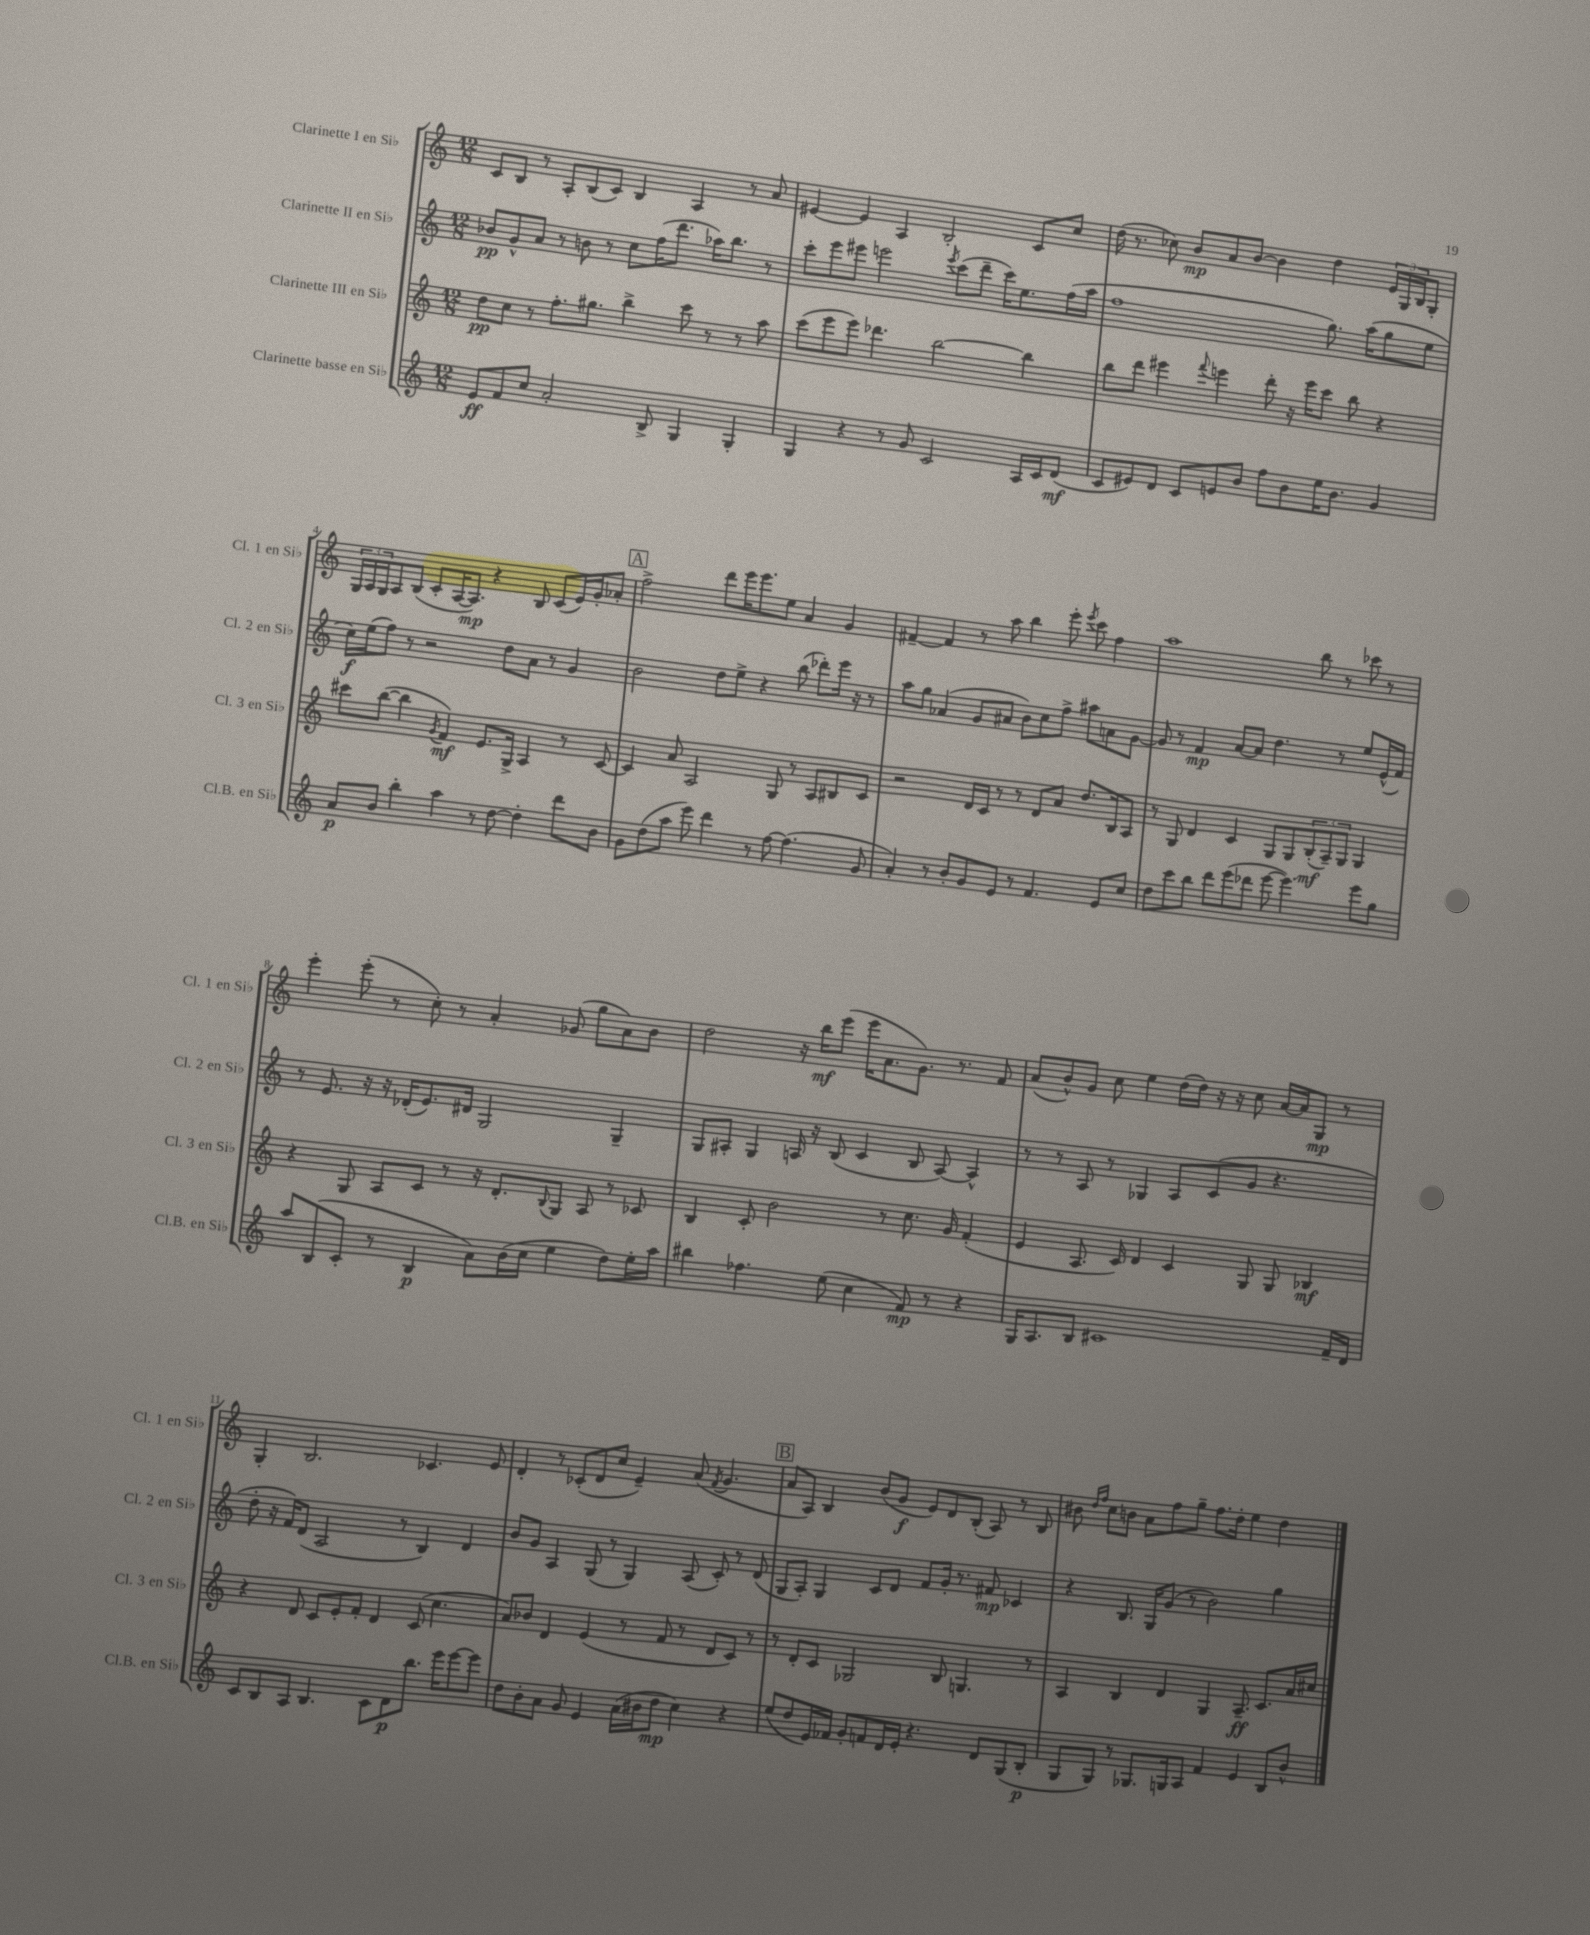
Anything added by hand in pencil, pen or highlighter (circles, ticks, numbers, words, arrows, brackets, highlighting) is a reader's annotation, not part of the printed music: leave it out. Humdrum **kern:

**kern	**dynam	**kern	**dynam	**kern	**dynam	**kern	**dynam
*part4	*part4	*part3	*part3	*part2	*part2	*part1	*part1
*staff4	*staff4	*staff3	*staff3	*staff2	*staff2	*staff1	*staff1
*I"Clarinette basse en Si♭	*	*I"Clarinette III en Si♭	*	*I"Clarinette II en Si♭	*	*I"Clarinette I en Si♭	*
*I'Cl.B. en Si♭	*	*I'Cl. 3 en Si♭	*	*I'Cl. 2 en Si♭	*	*I'Cl. 1 en Si♭	*
*clefG2	*	*clefG2	*	*clefG2	*	*clefG2	*
*k[]	*	*k[]	*	*k[]	*	*k[]	*
*M12/8	*	*M12/8	*	*M12/8	*	*M12/8	*
=1	=1	=1	=1	=1	=1	=1	=1
8e/L	ff	8dd\L	pp	8b-X/L	pp	8c/L	.
8f/	.	8cc\J	.	8g^^/	.	8B/J	.
8cc/J	.	8r	.	8a/J	.	8r	.
2a'/	.	8.ff'\L	.	8r	.	8A'/L	.
.	.	.	.	8bn\	.	(8B/	.
.	.	8.gg#X\J	.	.	.	.	.
.	.	.	.	8r	.	8c/J)	.
.	.	4bb^\	.	8cc\L	.	4B/	.
8B^/	.	.	.	(16ff\K	.	.	.
.	.	.	.	8.ddd\J	.	.	.
4G/	.	8ccc\	.	.	.	4A/	.
.	.	8r	.	16aa-X\KL)	.	.	.
.	.	.	.	8.bb\J	.	.	.
4G'/	.	8r	.	.	.	8r	.
.	.	8aa\	.	8r	.	8a/	.
=2	=2	=2	=2	=2	=2	=2	=2
4G/	.	(8ccc\L	.	8ccc'\L	.	[4e#X/	.
.	.	8eee\	.	8eee\	.	.	.
4r	.	8eee\J)	.	8eee#X\J	.	4e#/]	.
.	.	4.ddd-X\	.	2eeen\	.	.	.
8r	.	.	.	.	.	4A/	.
8g/	.	.	.	.	.	.	.
2c/	.	[2bb\	.	.	.	2B'/	.
.	.	.	.	8qeee/	.	.	.
.	.	.	.	(8ccc\L	.	.	.
.	.	.	.	8ddd~\J	.	.	.
.	.	.	.	16ccc\KL)	.	.	.
.	.	.	.	8.ee\	.	.	.
16A/LL	.	4bb\]	.	.	.	8c/L	.
16c/J	.	.	.	.	.	.	.
(8d/J	mf	.	.	(16ff\L	.	8cc/J	.
.	.	.	.	16aa\JJ	.	.	.
=3	=3	=3	=3	=3	=3	=3	=3
8c/L	.	8bb\L	.	1ff	.	(16dd\	.
.	.	.	.	.	.	8.r	.
8e#X/)	.	8ddd\J	.	.	.	.	.
8d/J	.	4eee#X\	.	.	.	8cc-X\)	.
8c/L	.	.	.	.	.	8b/L	mp
.	.	8qqfff/	.	.	.	.	.
8en/	.	4eeen\	.	.	.	8a/	.
8b/J	.	.	.	.	.	[8b/J	.
8ff\L	.	8ddd'\	.	.	.	4b\]	.
8b\	.	16r	.	.	.	.	.
.	.	16eee\KL	.	.	.	.	.
16ee\K	.	8ccc\J	.	8.gg\)	.	4dd\	.
8.b\J	.	.	.	.	.	.	.
.	.	8bb\	.	.	.	.	.
.	.	.	.	(16aa\KL	.	.	.
4g/	.	4r	.	8gg\	.	24e/LL	.
.	.	.	.	.	.	24G/	.
.	.	.	.	.	.	24B/J	.
.	.	.	.	8ee\J	.	8G'/J	.
!!LO:LB:g=z
=4	=4	=4	=4	=4	=4	=4	=4
8a/L	p	8ccc#X\L	.	16cc\LL)	f	24G/LL	.
.	.	.	.	.	.	24A/	.
.	.	.	.	(16ee\J	.	.	.
.	.	.	.	.	.	24G/J	.
8b/J	.	([8bb\J	.	8ff\J)	.	8A/	.
4bb'\	.	4bb\]	.	8r	.	(8B/J	.
.	.	.	.	2r	.	8c'/L	.
.	.	8qg/	.	.	.	.	.
4aa\	.	4f/)	mf	.	.	[16A/K	.
.	.	.	.	.	.	8.A/J])	mp
8r	.	8.e/L	.	.	.	4r	.
[8dd\	.	.	.	8dd\L	.	.	.
.	.	16G^/Jk	.	.	.	.	.
4dd'\]	.	4A/	.	8a\J	.	8B/	.
.	.	.	.	8r	.	(8c/L	.
8ddd\L	.	8r	.	4g/	.	16e/L)	.
.	.	.	.	.	.	16g'/J	.
8b\J	.	[8c/	.	.	.	8a-X'/J	.
!!LO:REH:place=s1:t=A
=5	=5	=5	=5	=5	=5	=5	=5
8g\L	.	4c/]	.	2b\	.	2ff^\	.
(8dd\	.	.	.	.	.	.	.
8aa\J	.	8a/	.	.	.	.	.
8eee\)	.	2A/	.	.	.	.	.
4ddd\	.	.	.	8dd\L	.	8ddd\L	.
.	.	.	.	8ee^\J	.	16eee\K	.
.	.	.	.	.	.	8.eee\	.
8r	.	.	.	4r	.	.	.
[8ff\	.	8G/	.	.	.	8ee\J	.
(4.ff\]	.	8r	.	(8bb\	.	4a/	.
.	.	8A/L	.	8ddd-X'\L)	.	.	.
.	.	8B#X/	.	16eee\Jk	.	4g/	.
.	.	.	.	16r	.	.	.
8g/	.	8c/J	.	8r	.	.	.
=6	=6	=6	=6	=6	=6	=6	=6
4a'/)	.	2r	.	8aa\L	.	[4f#X~/	.
.	.	.	.	8gg\J	.	.	.
8r	.	.	.	(4a-X/	.	4f#/]	.
8b'/L	.	.	.	.	.	.	.
8g/	.	16d/LL	.	8g/L	.	8r	.
.	.	16c/JJ	.	.	.	.	.
8e/J	.	8r	.	8a#X/J	.	8aa\	.
8r	.	8r	.	8b\L)	.	4bb\	.
4.f/	.	8d/L	.	8cc\	.	.	.
.	.	8a/J	.	8ff^\J	.	8eee'\	.
.	.	.	.	.	.	8qeee/	.
.	.	8.dd/L	.	8aa#X\L	.	8ccc\	.
8e/L	.	.	.	8an\	.	4ff\	.
.	.	16B/k	.	.	.	.	.
8cc/J	.	8A/J	.	[8g\J	.	.	.
=7	=7	=7	=7	=7	=7	=7	=7
8dd\L	.	8r	.	8g/]	.	1aa	.
8ccc\	.	8G/	.	8r	.	.	.
8bb\J	.	4d/	.	4f/	mp	.	.
8ddd\L	.	.	.	.	.	.	.
(8eee\	.	4c/	.	[8a/L	.	.	.
8ddd-X\J	.	.	.	8a/J]	.	.	.
[8eee\	.	8G/L	.	4.dd\	.	.	.
4.eee\])	.	8G/	.	.	.	.	.
.	.	(12B'/	mf	.	.	8bb\	.
.	.	12A~/)	.	.	.	.	.
.	.	.	.	8r	.	8r	.
.	.	12G/J	.	.	.	.	.
8eee\L	.	4G/	.	8ee/L	.	8ccc-X\	.
8gg\J	.	.	.	(16e^^/L	.	8r	.
.	.	.	.	16f/JJ)	.	.	.
!!LO:LB:g=z
=8	=8	=8	=8	=8	=8	=8	=8
8aa/L	.	4r	.	8r	.	4eee'\	.
(8B/	.	.	.	8.e/	.	.	.
8c'/J	.	8G/	.	.	.	(8eee'\	.
.	.	.	.	16r	.	.	.
8r	.	8A/L	.	16r	.	8r	.
.	.	.	.	(16d-X'/KL	.	.	.
4B/	p	8c/J	.	8.e/)	.	8cc'\)	.
.	.	8r	.	.	.	8r	.
.	.	.	.	16d#X/Jk	.	.	.
8a\L)	.	16r	.	2G/	.	4a'/	.
.	.	8.d'/L	.	.	.	.	.
(16b\L	.	.	.	.	.	.	.
16cc\JJ	.	.	.	.	.	.	.
.	.	8qqB/	.	.	.	.	.
4ee\	.	8G/J	.	.	.	(8g-X/	.
.	.	8A/	.	.	.	8gg\L	.
8dd\L)	.	8r	.	4G~/	.	8a\)	.
16ee'\L	.	8c-X/	.	.	.	8b\J	.
16aa\JJ	.	.	.	.	.	.	.
=9	=9	=9	=9	=9	=9	=9	=9
4bb#X\	.	4B/	.	8G/L	.	2dd\	.
.	.	.	.	8A#X'/J	.	.	.
4.ff-X\	.	8c'/	.	4G/	.	.	.
.	.	2b\	.	.	.	.	.
.	.	.	.	16An/	.	16r	.
.	.	.	.	16r	.	16bb\KL	mf
(8ee\	.	.	.	(8B/	.	(8eee\J	.
4cc\	.	.	.	4c/	.	16eee\KL	.
.	.	.	.	.	.	8.a\	.
.	.	8r	.	.	.	.	.
8f/)	mp	8.cc\	.	8B/	.	8.g\J)	.
8r	.	.	.	[8A/)	.	.	.
.	.	16g/	.	.	.	8.r	.
4r	.	(4f'/	.	4A^^/]	.	.	.
.	.	.	.	.	.	8f/	.
=10	=10	=10	=10	=10	=10	=10	=10
16G/KL	.	4e/	.	8r	.	(8a/L	.
8.A/	.	.	.	.	.	.	.
.	.	.	.	8r	.	8b^^/)	.
8B/J	.	8.A/	.	8A/	.	8g/J	.
1c#X	.	.	.	8r	.	8cc\	.
.	.	16c/)	.	.	.	.	.
.	.	4d/	.	4G-X/	.	4ee\	.
.	.	4c/	.	8A/L	.	(16dd\LL	.
.	.	.	.	.	.	16dd\JJ)	.
.	.	.	.	(8c/	.	16r	.
.	.	.	.	.	.	16r	.
.	.	8G/	.	8g/J	.	8cc\	.
.	.	8G/	.	4.r	.	[16a/LL	.
.	.	.	.	.	.	16a/J]	.
.	.	4B-X/	mf	.	.	8G/J	mp
16f~/LL	.	.	.	.	.	8r	.
16d/JJ	.	.	.	.	.	.	.
!!LO:LB:g=z
=11	=11	=11	=11	=11	=11	=11	=11
8c/L	.	4r	.	8dd'\	.	4G'/	.
8B/	.	.	.	16r	.	.	.
.	.	.	.	16f/KL)	.	.	.
8A/J	.	8d/	.	(8d/J	.	2.B/	.
4.B/	.	8c/L	.	2A/	.	.	.
.	.	8e'/	.	.	.	.	.
.	.	8f'/J	.	.	.	.	.
8c\L	.	4d/	.	.	.	.	.
8d\	p	.	.	8r	.	.	.
8.bb\J	.	(8c/	.	4B/)	.	4.c-X/	.
.	.	4.cc\	.	.	.	.	.
16eee\KL	.	.	.	.	.	.	.
[8eee\	.	.	.	4d/	.	.	.
8eee\J]	.	.	.	.	.	8e/	.
=12	=12	=12	=12	=12	=12	=12	=12
8dd\L	.	8a/L)	.	8b/L	.	4d'/	.
8b'\	.	8b-X/J	.	8g/J	.	.	.
8a\J	.	4d/	.	4A/	.	8r	.
8g/	.	.	.	.	.	(8c-X'/L	.
4e/	.	(4e/	.	(8G/	.	8d/	.
.	.	.	.	8r	.	8cc/J	.
(16a\LL	.	8r	.	4G/)	.	4e~/)	.
16b#X\J	.	.	.	.	.	.	.
8dd\J	mp	8f/	.	.	.	.	.
4cc\)	.	8r	.	(8A/	.	(8a/	.
.	.	.	.	.	.	8qf/	.
.	.	8d/L	.	8c'/)	.	4.g/	.
4r	.	8c/J)	.	8r	.	.	.
.	.	8r	.	(8d/	.	.	.
!!LO:REH:place=s1:t=B
=13	=13	=13	=13	=13	=13	=13	=13
(8ee/L	.	8r	.	8G/L	.	8a/L	.
8dd/	.	8d'/L	.	8A'/J)	.	8A/J)	.
16e/L)	.	8c/J	.	4G/	.	4B/	.
16f-X/JJ	.	.	.	.	.	.	.
8g'/L	.	2G-X/	.	.	.	.	.
8fn/	.	.	.	8c/L	.	(8b/L	.
16d/L	.	.	.	8d/J	.	8g/J	f
16e'/JJ	.	.	.	.	.	.	.
4.r	.	.	.	8f/L	.	8e/L)	.
.	.	8B/	.	16g'/Jk	.	8d/	.
.	.	.	.	8.r	.	.	.
.	.	4.Gn/	.	.	.	(8B'/J	.
8d/L	.	.	.	8f#X/	mp	8A/)	.
(8G/	.	.	.	4c-X/	.	8r	.
8B'/J	p	8r	.	.	.	8B/	.
=14	=14	=14	=14	=14	=14	=14	=14
8G/L	.	4A/	.	4r	.	8b#X\	.
.	.	.	.	.	.	16qqdd/LL	.
.	.	.	.	.	.	16qqff/JJ	.
8G/J)	.	.	.	.	.	8cc\L	.
8r	.	4B/	.	8.B/	.	8bn\J	.
8.G-X/L	.	.	.	.	.	8a\L	.
.	.	.	.	16G/KL	.	.	.
.	.	4d/	.	(8g/J	.	8ff\	.
16Gn/k	.	.	.	.	.	.	.
8A/J	.	.	.	8r	.	8gg~\J	.
4f/	.	4G/	.	2b\)	.	8.ff\L	.
.	.	.	.	.	.	16dd'\Jk	.
4e/	.	8.A~/	ff	.	.	4ee\	.
.	.	8.c/L	.	.	.	.	.
8B/L	.	.	.	4gg\	.	4dd\	.
8b^^/J	.	16a/L	.	.	.	.	.
.	.	16cc#X/JJ	.	.	.	.	.
==	==	==	==	==	==	==	==
*-	*-	*-	*-	*-	*-	*-	*-
